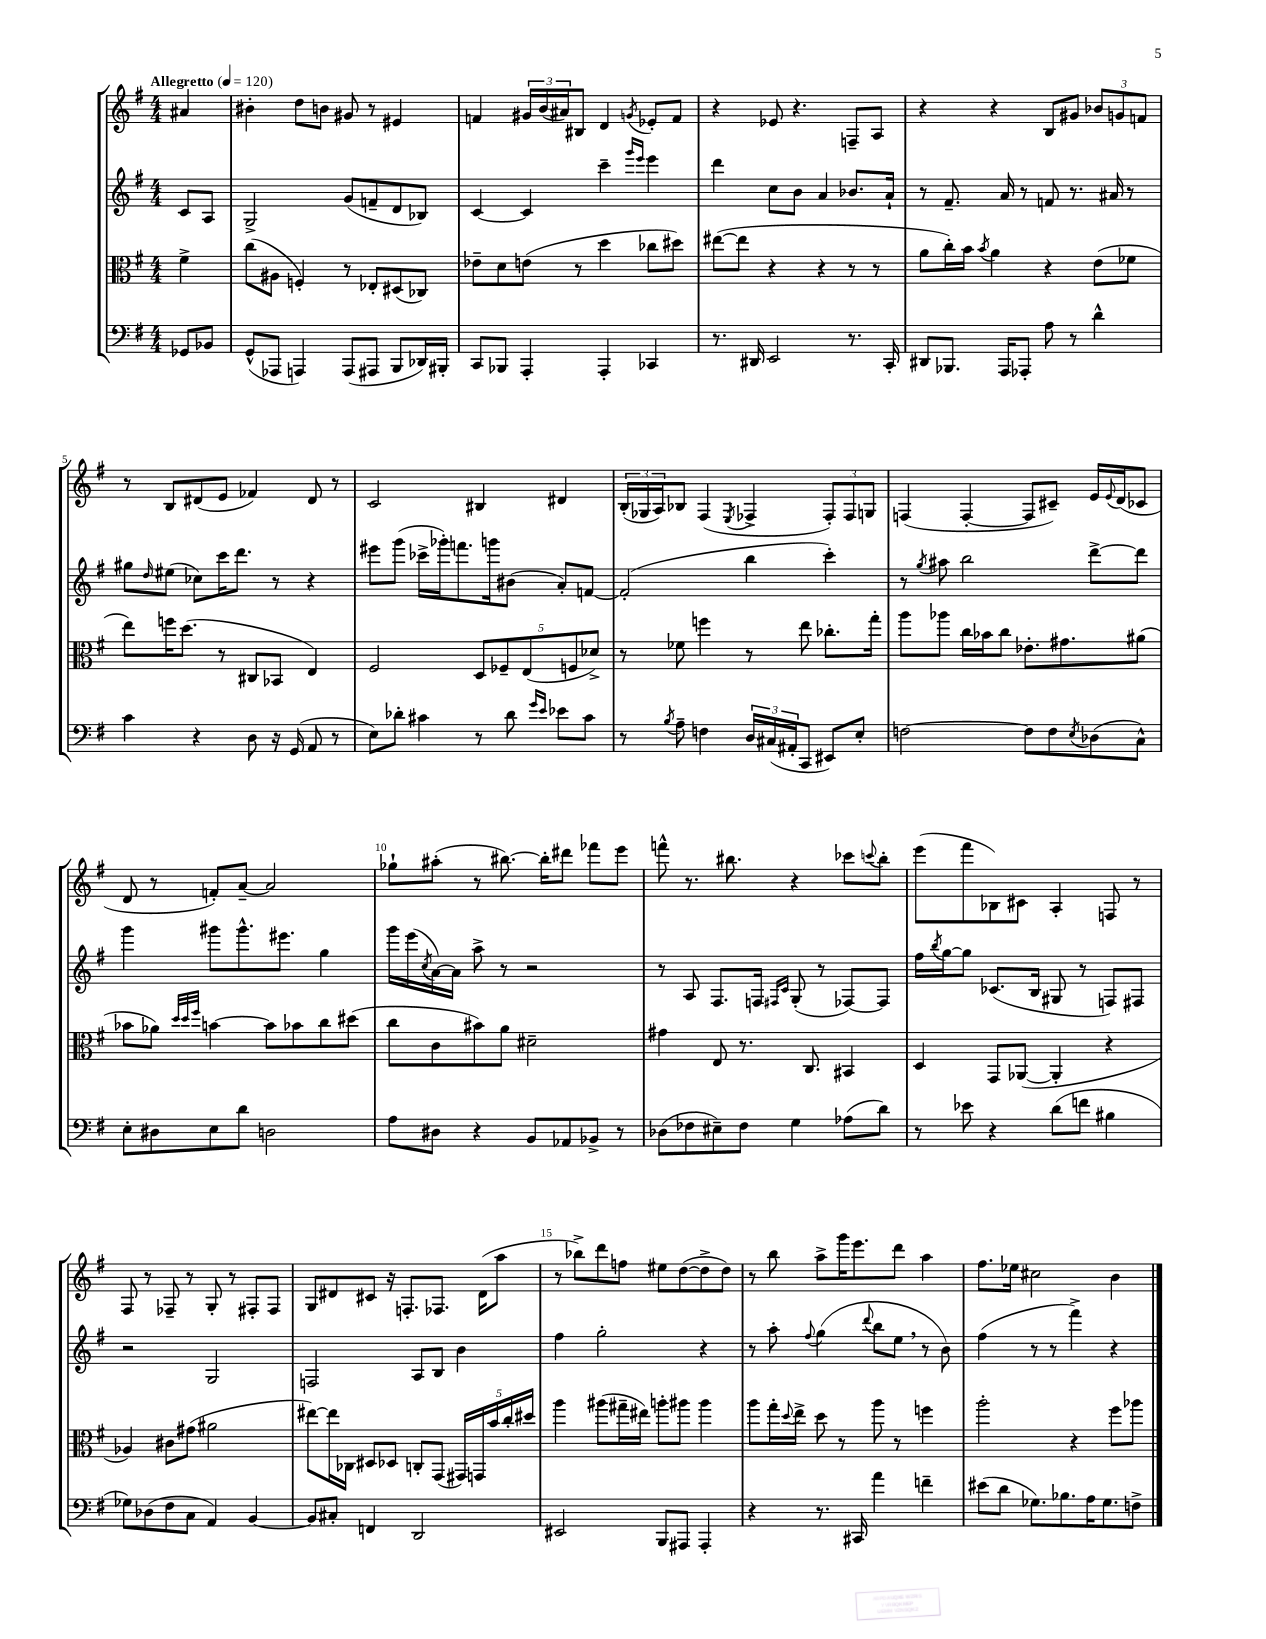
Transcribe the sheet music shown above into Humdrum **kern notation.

**kern	**kern	**kern	**kern
*staff4	*staff3	*staff2	*staff1
*clefF4	*clefC3	*clefG2	*clefG2
*k[f#]	*k[f#]	*k[f#]	*k[f#]
*M4/4	*M4/4	*M4/4	*M4/4
*MM120	*MM120	*MM120	*MM120
8GG-/L	4f#^\	8c/L	4a#/
8BB-/J	.	8A/J	.
=	=	=	=
(8GG^^/L	(8cc\L	2G^/	4b#'\
8AAA-/J	8A#\J	.	.
4AAA/)	4F'/)	.	8dd\L
.	.	.	8b\J
(8AAA/L	8r	(8g/L	8g#/
8AAA#/J	8E-'/L	8f~/	8r
8BBB/L	(8D#/	8d/	4e#/
16DD-/L)	8C-/J)	8B-/J)	.
16BBB#'/JJ	.	.	.
=	=	=	=
8CC/L	8e-~\L	[4c/	4f/
8BBB-/J	8d\	.	.
4AAA'/	(8e\J	4c/]	24g#/LL
.	.	.	(24b/
.	.	.	24a#/J)
.	8r	.	8B#/J
4AAA'/	4dd\	4ccc~\	4d/
.	.	16qqggg/LL	.
.	.	16qqeee/JJ	8qg/
4CC-/	8cc-\L	4eee\	8e-'/L
.	8dd#\J)	.	8f/J
=	=	=	=
8.r	([8ee#\L	4ddd\	4r
.	8ee#\]J	.	.
16DD#/	.	.	.
2EE/	4r	8cc\L	8e-/
.	.	8b\J	4.r
.	4r	4a/	.
8.r	8r	8.b-/L	8F~/L
.	8r	.	8A/J
16CC'/	.	16a`/Jk	.
=	=	=	=
8DD#/L	8a\L	8r	4r
8.BBB-/J	16cc'\L)	8.f#~/	.
.	16b\JJ	.	.
.	8qb/	.	.
.	4a\	.	4r
16AAA/LK	.	16a/	.
8AAA-'/J	.	8r	.
8A\	4r	8f/	8B/L
8r	.	8.r	8g#/J
4d^^\	(8e\L	.	12b-/L
.	.	16a#/	.
.	.	.	12g/
.	8f-\J	8r	.
.	.	.	12f/J
=	=	=	=
4c\	8ee\L)	8gg#\L	8r
.	.	16qqdd/	.
.	16ff\K	(8ee#\J	8B/L
.	(8.dd\J	.	.
4r	.	8cc-\L)	(8d#/
.	8r	16ccc\K	8e/J
.	.	8.ddd\J	.
8D\	8C#/L	.	4f-/)
16r	8BB-/J	8r	.
(16GG/	.	.	.
8AA/	4E/)	4r	8d#/
8r	.	.	8r
=	=	=	=
8E\L)	2F#/	8eee#\L	2c/
8d-'\J	.	(8ggg\J	.
4c#\	.	16ccc-^\LL	.
.	.	16ggg-'\J)	.
.	.	8.fff\	.
8r	10D/L	.	4B#/
.	.	16ggg\k	.
.	10F-~/	.	.
8d-\	.	(8b#\J	.
.	(10E/	.	.
16qqg/LL	.	.	.
16qqe/JJ	.	.	.
8e-\L	.	8a'/L)	4d#/
.	10F/	.	.
8c#\J	.	[8f/J	.
.	10d-^/J)	.	.
=	=	=	=
8r	8r	(2f'/]	(24B'/LL
.	.	.	24G-/
.	.	.	24A/J)
8qB/	.	.	.
8A~\	8f-\	.	8B-/J
4F\	4ff\	.	(4F#/
.	.	.	8qE/
24D/LL	8r	4bb\	4F-^/
(24C#/	.	.	.
24AA#'/J	.	.	.
8CC/J	8ee\	.	.
8EE#/L)	8.cc-'\L	4ccc'\)	12F-'/L)
.	.	.	12F-/
8E'/J	.	.	.
.	.	.	12G/J
.	16gg'\Jk	.	.
=	=	=	=
[2F\	8aa\L	8r	(4F/
.	.	8qgg/	.
.	8aa-\J	8aa#\	.
.	16cc\LL	2bb\	[4F'/
.	16b-\J	.	.
.	8cc\J	.	.
8F\]L	8.e-'\L	.	8F/]L
8F\	.	.	8c#~/J)
.	8.g#\	.	.
8qE/	.	.	.
(8D-\	.	[8ddd^\L	16e/LL
.	.	.	8qqe/
.	.	.	(16d/J
8C^^\J)	(8a#\J	8ddd\]J	8c-/J
=	=	=	=
8E'\L	8b-\L	4ggg\	8d/
8D#\	8a-\J)	.	8r
.	32qqdd/LLL	.	.
.	32qqdd/	.	.
.	32qqff#/JJJ	.	.
8E\	[4b\	8ggg#\L	8f'/L)
8d\J	.	8.ggg#^^\	[8a~/J
2D\	8b\]L	.	2a/]
.	.	8.eee#\J	.
.	8b-\	.	.
.	8cc\	4gg\	.
.	(8dd#\J	.	.
=	=	=	=
8A\L	8cc\L	16ggg\LL	8gg-`\L
.	.	(16eee\	.
.	.	8qcc/	.
8D#\J	8c\	[16a\)	(8aa#'\J
.	.	16a\]JJ	.
4r	8b#\)	8aa^\	8r
.	8a\J	8r	[8.bb#\)
8BB/L	2d#~\	2r	.
.	.	.	16bb#'\]LK
8AA-/	.	.	8ddd#\J
8BB-^/J	.	.	8fff-\L
8r	.	.	8eee\J
=	=	=	=
(8D-\L	4g#\	8r	8fff^^\
8F-\	.	8A/	8.r
8E#~\)	8E/	8.F#/L	.
.	.	.	8.bb#\
8F-\J	8.r	.	.
.	.	16F/Jk	.
.	.	16qqF#/LL	.
.	.	16qqc/JJ	.
4G\	.	(8G'/	4r
.	8.C/	.	.
.	.	8r	.
(8A-\L	4BB#/	[8F-/L)	8ccc-\L
.	.	.	8qqccc/
8d\J)	.	8F-/]J	8bb#'\J
=	=	=	=
8r	4D/	16ff#\LL	(8eee\L
.	.	8qbb/	.
.	.	[16gg\J	.
8e-\	.	8gg\]J	8fff#\
4r	8GG/L	(8.c-/L	8B-\)
.	([8AA-/J	.	8c#\J
.	.	16B/Jk	.
(8d\L	4AA-'/]	8G#/	4A'/
8f\J	.	8r	.
4B#\	4r	8F/L)	8F/
.	.	8F#/J	8r
=	=	=	=
8G-\L)	4A-/)	2r	8F#/
(8D-\	.	.	8r
8F#\	8c#\L	.	8F-~/
8C\J	(8g#\J	.	8r
4AA/)	2a#\	2G/	8G'/
.	.	.	8r
[4BB/	.	.	8F#'/L
.	.	.	8F#/J
=	=	=	=
8BB/]L	[8ee#\L)	2F/	8G/L
8C#'/J	16ee#\]L	.	8d#/
.	16C-\JJ	.	.
4FF/	8D#/L	.	8c#/J
.	8D-/J	.	16r
.	.	.	8.F'/L
2DD/	8C'/L	8A/L	.
.	(8GG/J	8B/J	8.F-/J
.	20GG#/LL)	4b\	.
.	20GG/	.	.
.	.	.	(16d#\LK
.	20b/	.	.
.	.	.	8aa\J
.	20cc'/	.	.
.	20dd#/JJ	.	.
=	=	=	=
2EE#/	4aa\	4ff#\	8r
.	.	.	8bb-^\L)
.	(8aa#\L	2gg'\	8ddd\
.	16gg#~\L	.	8ff\J
.	16ee#\JJ)	.	.
8BBB/L	8aa'\L	.	8ee#\L
8AAA#/J	8aa#\J	.	([8dd\
4AAA#'/	4aa#\	4r	8dd^\]
.	.	.	8dd\J)
=	=	=	=
4r	8aa\L	8r	8r
.	16gg'\L	8aa'\	8bb\
.	8qqdd/	.	.
.	16ee^\JJ	.	.
.	.	8qqff#/	.
8.r	8dd\	(4gg\	8aa^\L
.	8r	.	16ggg\K
16CC#/	.	.	8.eee\
.	.	8qqddd/	.
4a\	8aa\	8bb\L	.
.	8r	8ee\J	8ddd\J
4f~\	4ff\	8r	4aa\
.	.	8b\)	.
=	=	=	=
(8e#\L	2aa'\	(4ff#\	8.ff#\L
8d\J	.	.	.
.	.	.	16ee-\Jk
8.G-\L)	.	8r	2cc#\
.	.	8r	.
8.B-\	.	.	.
.	4r	4fff#^\)	.
16A\K	.	.	.
8.G-\	.	.	.
.	8ff#\L	4r	4b\
8F^\J	8aa-\J	.	.
==	==	==	==
*-	*-	*-	*-
